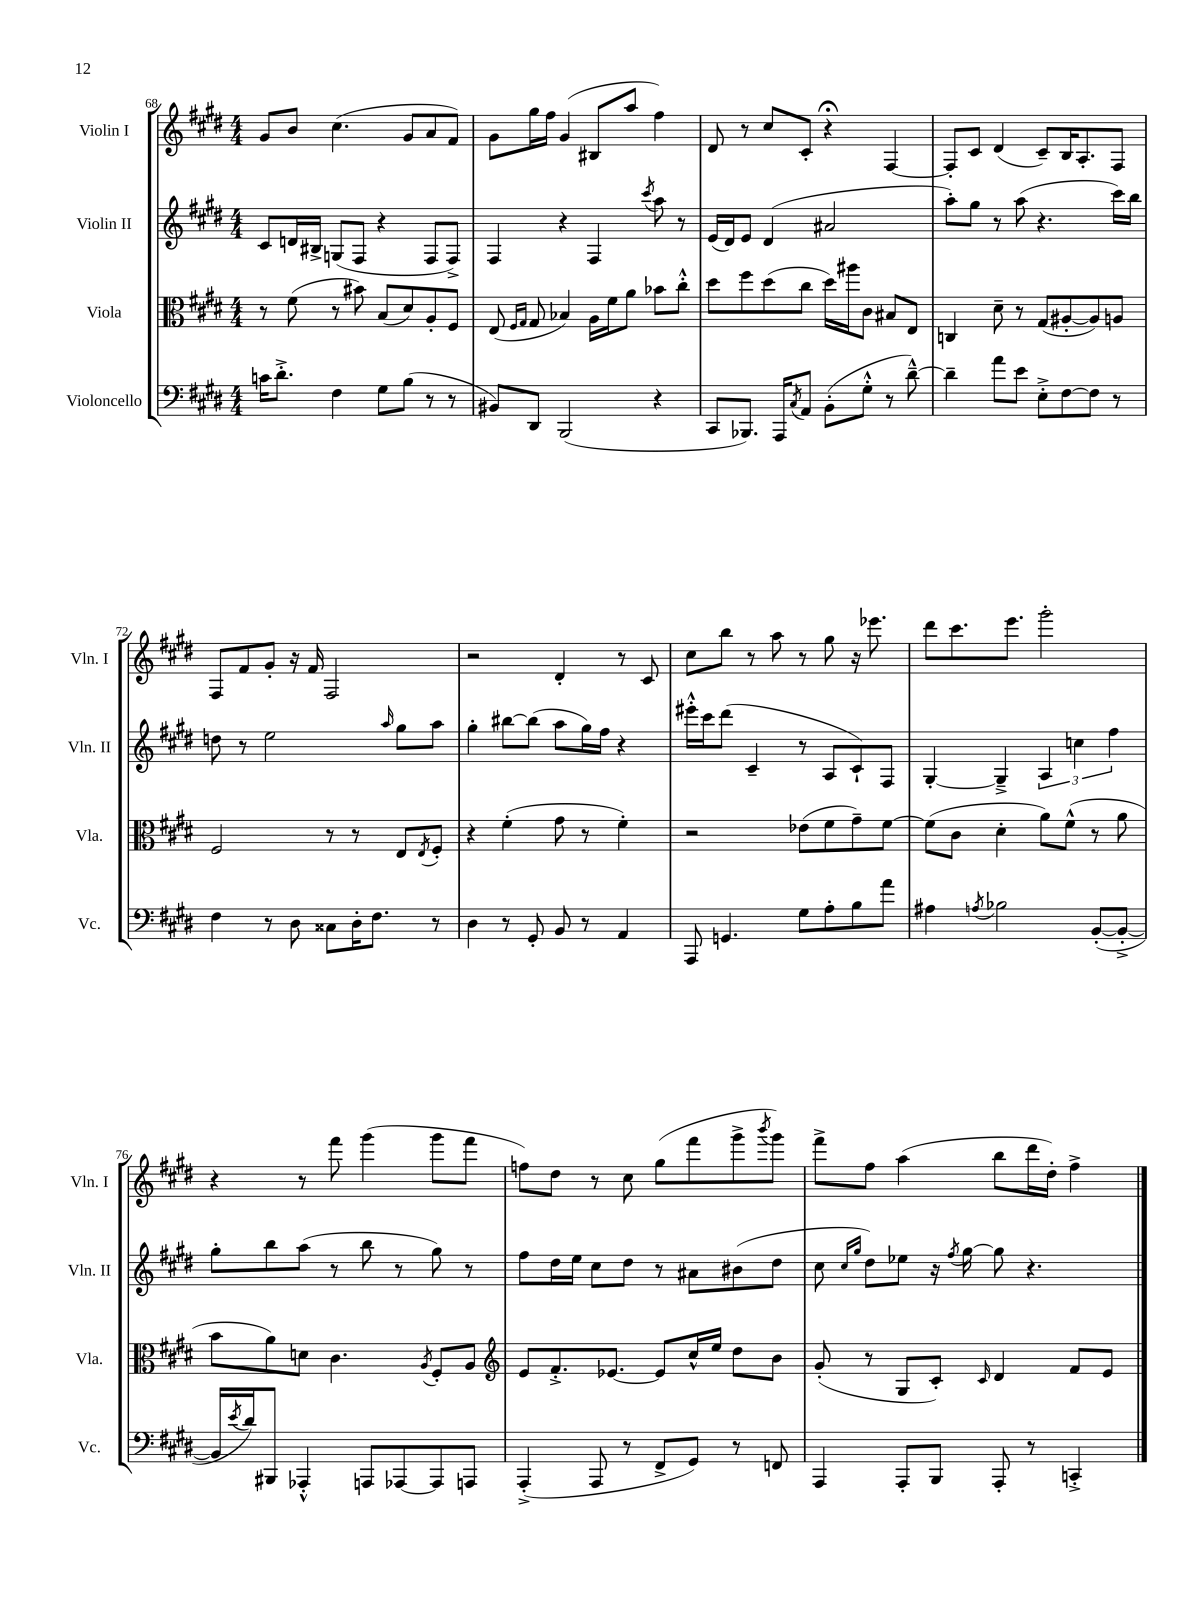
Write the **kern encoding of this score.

**kern	**kern	**kern	**kern
*part4	*part3	*part2	*part1
*staff4	*staff3	*staff2	*staff1
*I"Violoncello	*I"Viola	*I"Violin II	*I"Violin I
*I'Vc.	*I'Vla.	*I'Vln. II	*I'Vln. I
*clefF4	*clefC3	*clefG2	*clefG2
*k[f#c#g#d#]	*k[f#c#g#d#]	*k[f#c#g#d#]	*k[f#c#g#d#]
*M4/4	*M4/4	*M4/4	*M4/4
=68	=68	=68	=68
16cn\KL	8r	8c#/L	8g#/L
8.d#'^\J	.	.	.
.	(8f#\	16dn/L	8b/J
.	.	16B#X^/JJ	.
4F#\	8r	(8Gn/L	(4.cc#\
.	8b#X\)	8F#/J	.
8G#\L	(8B/L	4r	.
(8B\J	8d#/)	.	8g#/L
8r	8A'/	8F#/L	8a/
8r	8F#/J	8F#^/J)	8f#/J)
=69	=69	=69	=69
8BB#X/L)	(8E/	4F#/	8g#\L
.	16qqF#/LL	.	.
.	16qqG#/JJ	.	.
8DD#/J	8G#/	.	16gg#\L
.	.	.	16ff#\JJ
(2BBB/	4B-X/)	4r	(4g#/
.	16A\LL	4F#/	8B#X/L
.	16f#\J	.	.
.	8a\J	.	8aa/J
.	.	8qccc#/	.
4r	8b-X\L	8aa\	4ff#\)
.	8cc#'^^\J	8r	.
=70	=70	=70	=70
8CC#/L	8dd#\L	(16e/LL	8d#/
.	.	16d#/J)	.
8.BBB-X/J)	8ff#\	8e/J	8r
.	(8dd#\	(4d#/	8cc#/L
16AAA/KL	.	.	.
8qC#/	.	.	.
8AA/J	8cc#\J	.	8c#'/J
(8BB'\L	16dd#\LL)	2a#X/	4r;<
.	16aa#X\J	.	.
8G#'^^\J	8c#\J	.	.
8r	8B#X/L	.	[4F#/
[8d#~^^\)	8E/J	.	.
=71	=71	=71	=71
4d#~\]	4Cn/	8aa'\L)	8F#'/L]
.	.	8gg#\J	8c#/J
8a\L	8d#~\	8r	(4d#/
8e\J	8r	(8aa\	.
8E'^\L	(8G#/L	4.r	8c#~/L)
[8F#\	[8A#X'/	.	16B/K
.	.	.	8.A'/
8F#\J]	8A#/])	.	.
8r	8An/J	16ccc#\LL)	8F#/J
.	.	16bb\JJ	.
!!LO:LB:g=z
=72	=72	=72	=72
4F#\	2F#/	8ddn\	8F#/L
.	.	8r	8f#/
8r	.	2ee\	8g#'/J
8D#\	.	.	16r
.	.	.	16f#/
8C##X\L	8r	.	2F#/
16D#'\K	8r	.	.
8.F#\J	.	.	.
.	.	16qqaa/	.
.	8E/L	8gg#\L	.
.	8qE/	.	.
8r	8F#'/J	8aa\J	.
=73	=73	=73	=73
4D#\	4r	4gg#'\	2r
8r	(4f#'\	[8bb#X\L	.
8GG#'/	.	(8bb#\J]	.
8BB/	8g#\	8aa\L	4d#'/
8r	8r	16gg#\L)	.
.	.	16ff#\JJ	.
4AA/	4f#'\)	4r	8r
.	.	.	8c#/
=74	=74	=74	=74
8AAA/	2r	16eee#X'^^\LL	8cc#\L
.	.	16ccc#\J	.
4.GGn/	.	(8ddd#\J	8bb\J
.	.	4c#~/	8r
.	.	.	8aa\
8G#\L	(8e-X\L	8r	8r
8A'\	8f#\	8A/L	8gg#\
8B\	8g#~\)	8c#`/)	16r
.	.	.	8.eee-X\
8a\J	[8f#\J	8F#/J	.
=75	=75	=75	=75
4A#X\	(8f#\L]	[4G#'/	8ddd#\L
.	8c#\J	.	8.ccc#\
8qAn/	.	.	.
2B-X\	4d#'\	4G#~^/]	.
.	.	.	8.eee\J
.	8a\L)	6A/	2ggg#'\
.	(8f#^^\J	.	.
.	.	6ccn\	.
([8BB'/L	8r	.	.
.	.	6ff#\	.
8BB'^/J_	8a\	.	.
!!LO:LB:g=z
=76	=76	=76	=76
16BB/LL]	8b\L	8gg#'\L	4r
8qe/	.	.	.
16d#/J)	.	.	.
8BBB#X/J	8a\)	8bb\	.
4AAA-X'^^/	8dn\J	(8aa\J	8r
.	4.c#\	8r	8fff#\
8AAAn/L	.	8bb\	(4ggg#\
[8AAA-X/	.	8r	.
.	8qA/	.	.
8AAA-/]	8F#'/L	8gg#\)	8ggg#\L
8AAAn/J	8A/J	8r	8fff#\J
=77	=77	=77	=77
*	*clefG2	*	*
(4AAA'^/	8e/L	8ff#\L	8ffn\L)
.	8.f#'^/	16dd#\L	8dd#\J
.	.	16ee\JJ	.
8AAA/	.	8cc#\L	8r
.	[8.e-X/J	.	.
8r	.	8dd#\J	8cc#\
8FF#^/L	8e-/L]	8r	(8gg#\L
8GG#/J)	16cc#^^/L	8a#X\L	8fff#\
.	16ee/JJ	.	.
8r	8dd#\L	(8b#X\	8ggg#^\
.	.	.	8qbbb/
8FFn/	8b\J	8dd#\J	8ggg#\J)
=78	=78	=78	=78
4AAA/	(8g#'/	8cc#\	8fff#^\L
.	.	16qqcc#/LL	.
.	.	16qqgg#/JJ	.
.	8r	8dd#\L)	8ff#\J
8AAA'/L	8G#/L	8ee-X\J	(4aa\
8BBB/J	8c#'/J)	16r	.
.	.	8qff#/	.
.	.	[16gg#\	.
.	16qqc#/	.	.
8AAA'/	4d#/	8gg#\]	8bb\L
8r	.	4.r	16ddd#\L
.	.	.	16dd#'\JJ)
4CCn'^/	8f#/L	.	4ff#^\
.	8e/J	.	.
==	==	==	==
*-	*-	*-	*-
